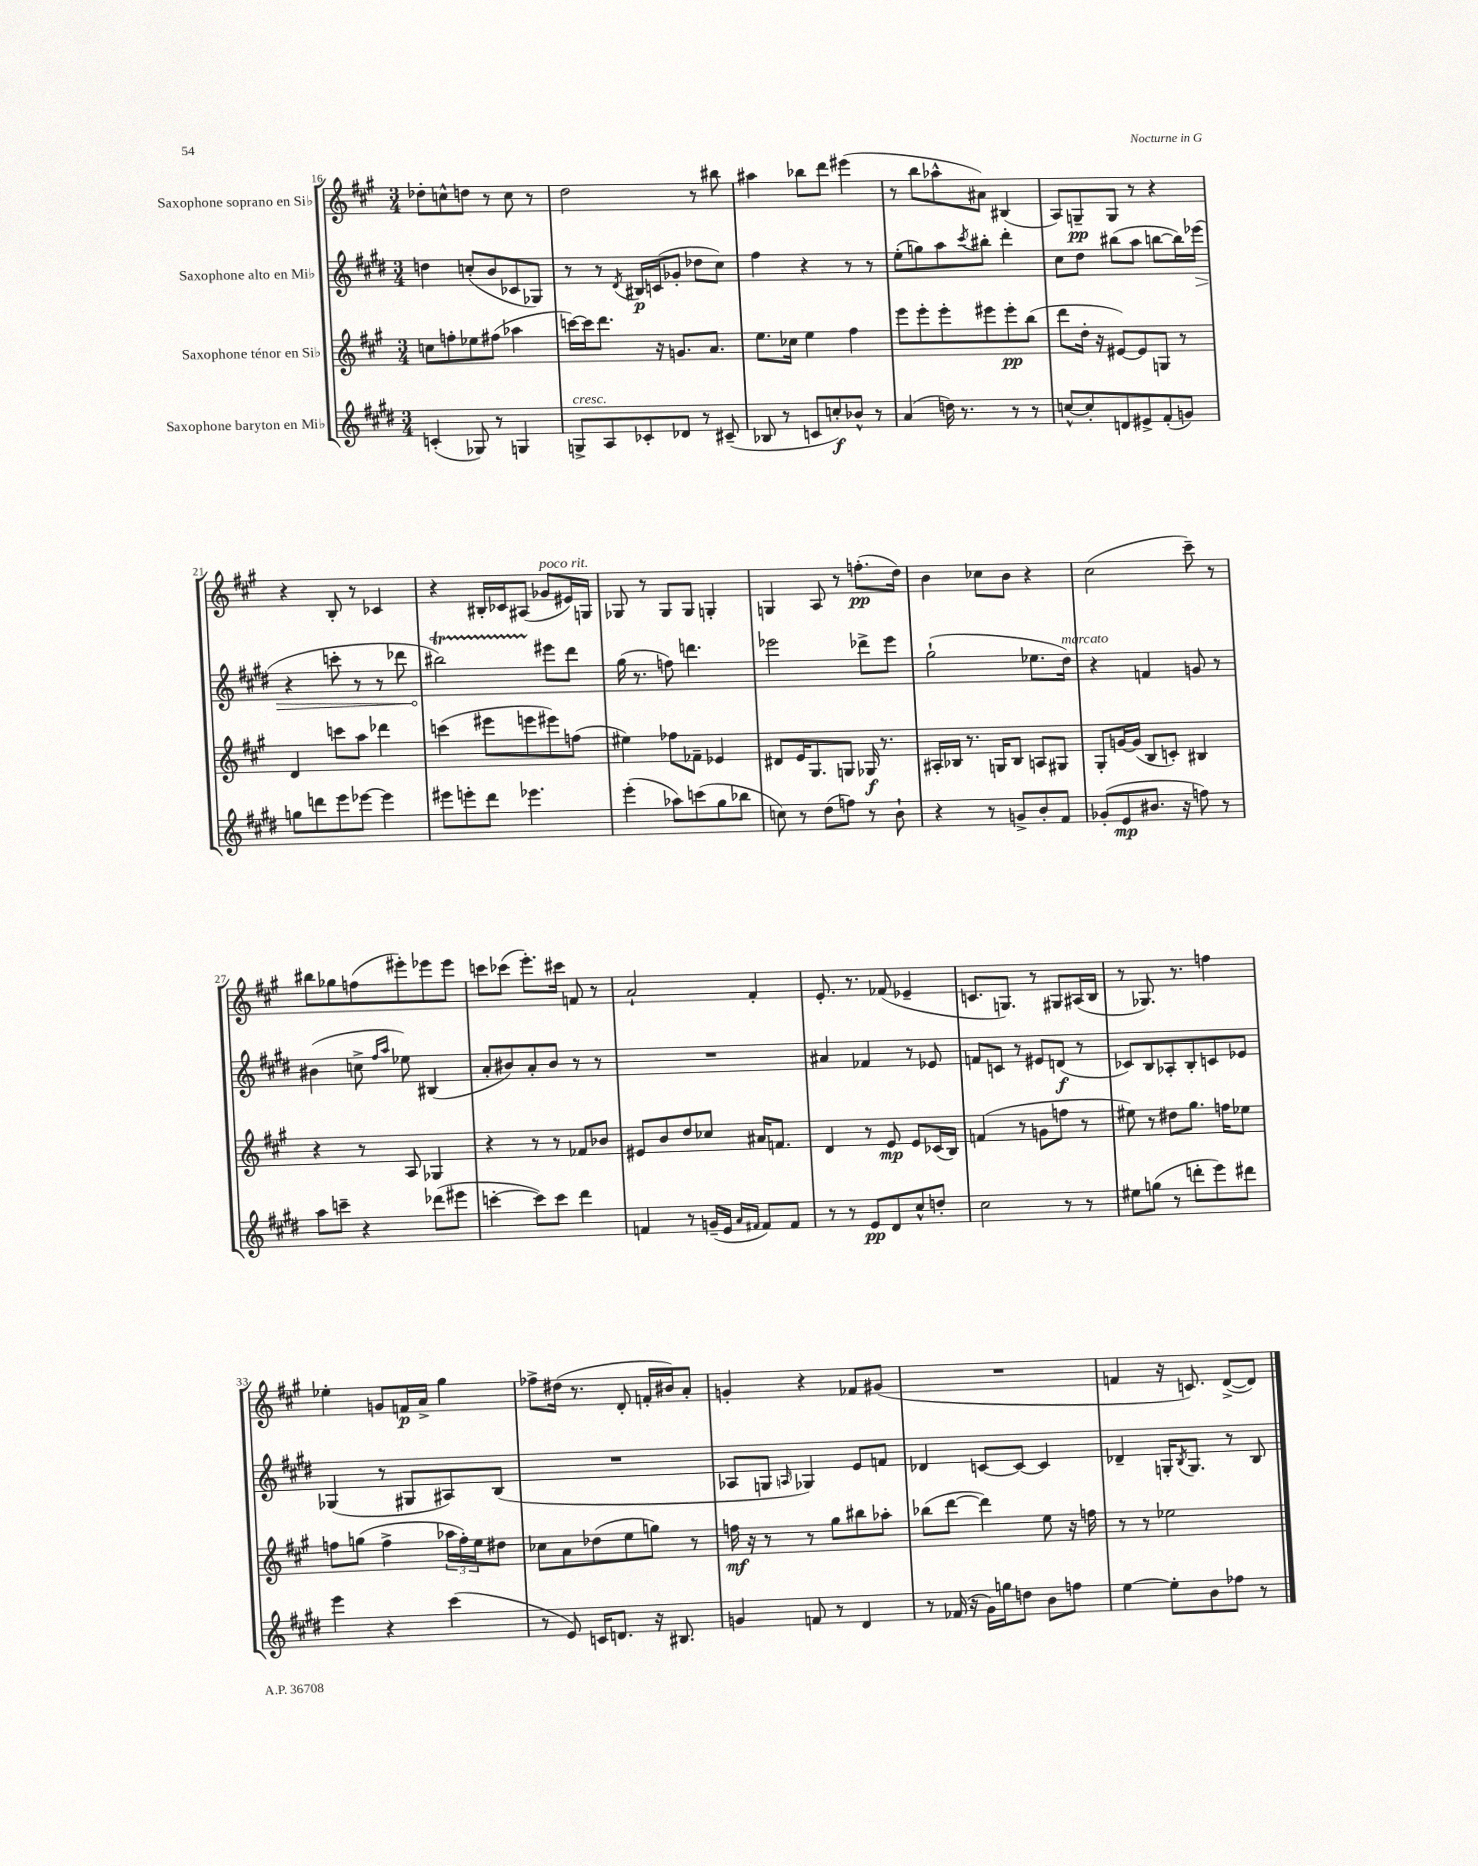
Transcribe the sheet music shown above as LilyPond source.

<<
\new StaffGroup <<
\new Staff = "s0" \with { instrumentName = "Saxophone soprano en Sib" } {
    \clef treble \key a \major \numericTimeSignature \time 3/4
    des''8-. c''8-^ d''8 r8 c''8 r8 |
    d''2 r8 bis''8 |
    ais''4 bes''8 d'''8 eis'''4( |
    r8 b''8 aes''8-^ ais'8) bis4( |
    a8) g8--\pp g8 r8 r4 |
    r4 b8-. r8 ces'4 |
    r4 bis16-. ces'16 ais8( ges'8^\markup { \italic "poco rit." } eis'16) g16 |
    ges8 r8 ges8 ges8 g4-. |
    g4 a8 r8 f''8.-.\pp( d''16) |
    b'4 ces''8 b'8 r4 |
    cis''2( cis'''8--) r8 |
    bis''8 ges''8 f''8( eis'''8-.) ees'''8 ees'''8 |
    c'''8 ces'''8( e'''8.-.) cis'''16 f'8 r8 |
    a'2-! fis'4-. |
    e'8.-. r8. fes'8( ees'4-- |
    c'8. g8.) r8 gis8 ais16( b16 |
    r8 ges8.) r8. f''4 |
    ees''4-. g'8 f'16\p a'16-> gis''4 |
    fes''8-> dis''16( r8. d'8-. f'16-. bis'16) a'8-. |
    g'4-. r4 fes'8 gis'8( |
    R2. |
    f'4 r16 c'8.) d'8~->( d'8) \bar "|." |
}
\new Staff = "s1" \with { instrumentName = "Saxophone alto en Mib" } {
    \clef treble \key e \major \numericTimeSignature \time 3/4
    d''4 c''8-.( b'8 ces'8 ges8) |
    r8 r8 \acciaccatura { dis'8 } bis16\p c'16( ges'8-. des''8 cis''8) |
    fis''4 r4 r8 r8 |
    e''8-.( g''8) a''8 \acciaccatura { cis'''8 } bis''8-. dis'''4-. |
    cis''8 dis''8 bis''8( a''8 b''8~ b''16) \once \override Hairpin.circled-tip = ##t ees'''16\>( |
    r4 c'''8-. r8 r8 des'''8 |
    bis''2\startTrillSpan\!) eis'''8\stopTrillSpan dis'''8 |
    gis''16( r8. f''8) d'''4. |
    ees'''2 des'''8-> ees'''8 |
    gis''2-!( ees''8. dis''16^\markup { \italic "marcato" }) |
    r4 f'4 g'8 r8 |
    bis'4( c''8-> \grace { fis''16 a''16 } ees''8) bis4( |
    a'8-. bis'8) a'8-. bis'8 r8 r8 |
    R2. |
    ais'4 fes'4 r8 ees'8 |
    f'8 c'8 r8 eis'8 d'8\f( r8 |
    ces'8) b8 aes8-. b8-. c'8 ees'8 |
    ges4( r8 gis8 ais8) b8( |
    R2. |
    aes8 g8 \grace { a16 } ges4) e'8 f'8 |
    des'4 c'8~ c'8~ c'4 |
    des'4-- g16-. \acciaccatura { b8 } g8. r8 b8 \bar "|." |
}
\new Staff = "s2" \with { instrumentName = "Saxophone ténor en Sib" } {
    \clef treble \key a \major \numericTimeSignature \time 3/4
    c''8 f''8-. ees''8 fis''8( aes''4 |
    c'''16~) c'''16 d'''8. r16 g'8. a'8. |
    e''8. ces''16 e''4 fis''4 |
    e'''8 e'''8-. e'''8-. eis'''8 eis'''8-.\pp b''8( |
    d'''8 d''16-. r16 eis'8~) eis'8 g8 r8 |
    d'4 c'''8 a''8 des'''4 |
    c'''4( eis'''8 e'''8 eis'''8) f''8( |
    eis''4) fes''8 fes'8-- ees'4 |
    dis'8 e'16 gis8. g8 ges16\f r8. |
    ais16-. bes16 r8. g16 bes8 a8 gis8 |
    gis8-. g'16~ g'16( b8 c'8-.) bis4 |
    r4 r8 a8 ges4 |
    r4 r8 r8 fes'8 bes'8 |
    eis'8 b'8 d''8 ces''8 ais'16 f'8. |
    d'4 r8 e'8\mp e'8 ces'16( b16) |
    f'4( r8 g'8 f''8 r8 |
    eis''8) r8 dis''8 gis''8. f''16 ees''8 |
    f''8 g''8( f''4-> \tuplet 3/2 { aes''16 f''16-.) e''16 } dis''8 |
    ces''8 a'8 des''8( e''8 g''8) r8 |
    f''16\mf r16 r8 r8 gis''8 bis''8 aes''8-. |
    bes''8( d'''8~ d'''4) e''8 r16 f''16 |
    r8 r8 ees''2 \bar "|." |
}
\new Staff = "s3" \with { instrumentName = "Saxophone baryton en Mib" } {
    \clef treble \key e \major \numericTimeSignature \time 3/4
    c'4-.( ges8) r8 g4 |
    g8->^\markup { \italic "cresc." } a8 ces'8-. des'8 r8 cis'8--( |
    bes8 r8 c'8 c''8-.\f) bes'8-^ r8 |
    a'4( d''16) r8. r8 r8 |
    c''8~-^ c''8-. d'8 eis'8-> fis'8-.( g'8) |
    g''8 d'''8 e'''8 ees'''8~ ees'''4 |
    eis'''8 e'''8-. dis'''8 ees'''4. |
    e'''4-.( aes''8) c'''8( gis''8 bes''8 |
    c''8) r8 dis''8( f''8) r8 b'8-! |
    r4 r8 g'8-> b'8-. fis'8 |
    ges'8-.( e'8\mp bis'8. r16 f''8) r8 |
    a''8 c'''8-- r4 des'''8( eis'''8 |
    c'''4~-. c'''8) c'''8 dis'''4 |
    f'4 r8 g'16--( e'16 \grace { a'16 fis'16 } fis'8) fis'8 |
    r8 r8 e'8\pp dis'8 cis''8-^ d''8-. |
    cis''2 r8 r8 |
    eis''8 g''8( r8 d'''8-. e'''8) dis'''8 |
    e'''4 r4 cis'''4( |
    r8 e'8) c'16 d'8. r16 bis8. |
    g'4 f'8 r8 dis'4 |
    r8 fes'16( r16 gis'16) g''16 d''8 b'8 f''8 |
    e''4~ e''8-. b'8 fes''8 r8 \bar "|." |
}
>>
>>
\layout { \context { \Score currentBarNumber = #16 } }
